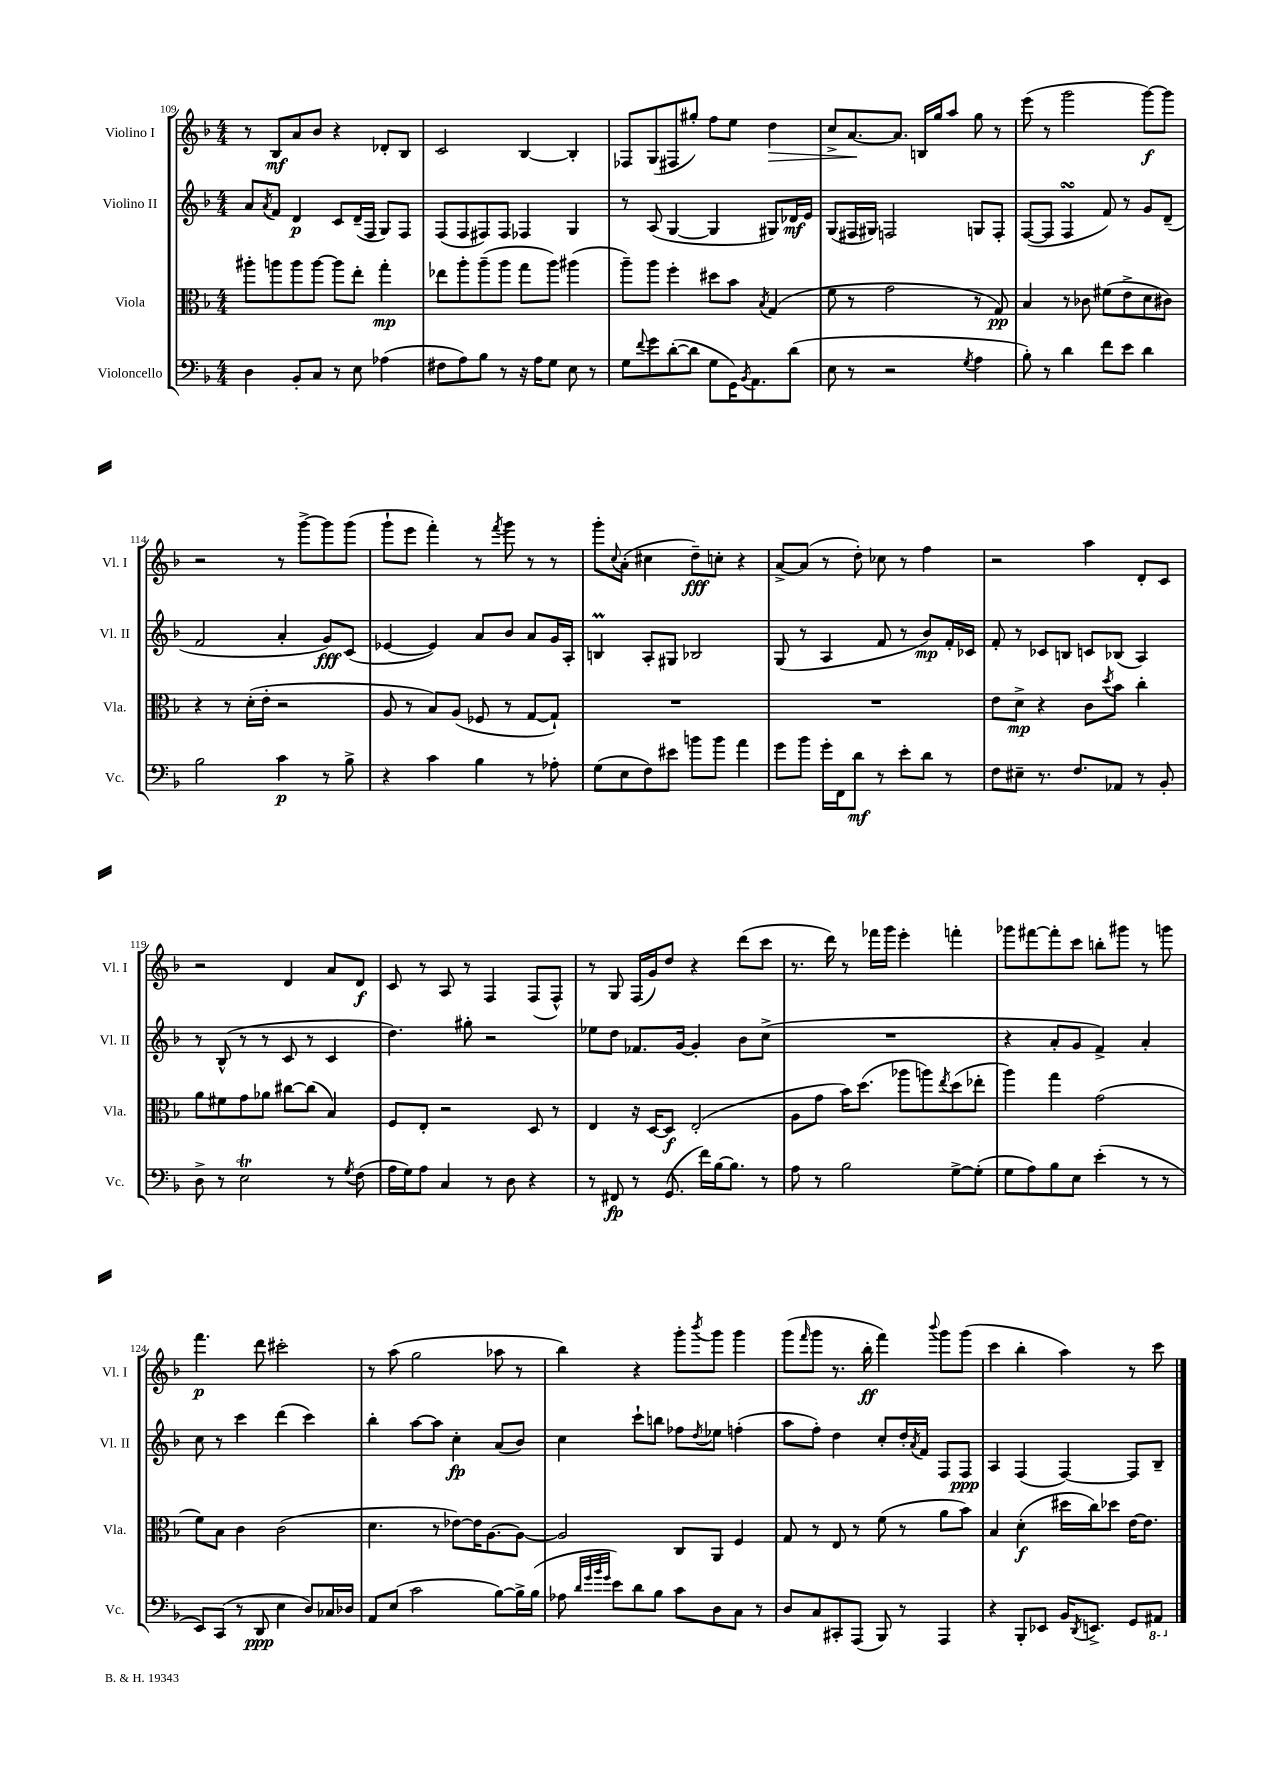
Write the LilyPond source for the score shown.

<<
\new StaffGroup <<
\new Staff = "s0" \with { instrumentName = "Violino I" shortInstrumentName = "Vl. I" } {
    \clef treble \key f \major \numericTimeSignature \time 4/4
    r8 bes8\mf a'8 bes'8 r4 des'8-. bes8 |
    c'2 bes4~ bes4-. |
    fes8 g8( fis8 gis''8-.) f''8 e''8 d''4\> |
    c''8-> a'8.~\! a'8. b16 g''16 a''8 g''8 r8 |
    e'''8( r8 g'''2 g'''8~\f) g'''8 |
    r2 r8 g'''8~-> g'''8 g'''8( |
    g'''8-! e'''8 f'''4-.) r8 \acciaccatura { f'''8 } g'''8 r8 r8 |
    g'''8-. \appoggiatura { c''8 } a'8-.( cis''4 d''8--\fff) c''8-. r4 |
    a'8~-> a'8( r8 d''8-.) ces''8 r8 f''4 |
    r2 a''4 d'8-. c'8 |
    r2 d'4 a'8 d'8\f |
    c'8 r8 a8 r8 f4 f8( f8-^) |
    r8 g8 f16( g'16) d''8 r4 d'''8( c'''8 |
    r8. d'''16) r8 fes'''16 g'''16 e'''4-. f'''4-. |
    ges'''8 fis'''8~ fis'''8-. c'''8 b''8-. gis'''8 r8 g'''8 |
    f'''4.\p d'''8 cis'''2-. |
    r8 a''8( g''2 aes''8 r8 |
    bes''4) r4 g'''8-. \acciaccatura { bes'''8 } g'''8 g'''4 |
    g'''8( \grace { f'''16 } g'''8 r8. bes''16-.\ff f'''4) \appoggiatura { bes'''8 } g'''8 g'''8( |
    c'''4 bes''4-. a''4) r8 c'''8 \bar "|." |
}
\new Staff = "s1" \with { instrumentName = "Violino II" shortInstrumentName = "Vl. II" } {
    \clef treble \key f \major \numericTimeSignature \time 4/4
    a'8 \acciaccatura { a'8 } f'8 d'4\p c'8 d'16--( f16 g8) f8 |
    f8( f8 fis8) fis8 fes4 g4 |
    r8 a8( g4~ g4 gis8) des'16\mf e'16 |
    g8( fis16 gis16) f2 g8 f8-. |
    f8~( f8 f4\turn f'8) r8 g'8 d'8--( |
    f'2 a'4-. g'8\fff) c'8( |
    ees'4~ ees'4) a'8 bes'8 a'8 g'16 a16-. |
    b4\prall a8-. gis8 bes2 |
    g8( r8 a4 f'8 r8 bes'8\mp) f'16-. ces'16 |
    f'8-. r8 ces'8 b8 c'8 bes8( a4) |
    r8 bes8-^( r8 r8 c'8 r8 c'4 |
    d''4.) gis''8-. r2 |
    ees''8 d''8 fes'8. g'16~ g'4-. bes'8 c''8->( |
    R1 |
    r4 a'8-. g'8 f'4->) a'4-. |
    c''8 r8 c'''4 d'''4( c'''4) |
    bes''4-. a''8~ a''8 c''4-.\fp a'8( bes'8) |
    c''4 c'''8-! b''8 fes''8 \acciaccatura { d''8 } ees''8 f''4-.( |
    a''8 f''8-.) d''4 c''8-. d''16-. \acciaccatura { a'8 } f'16 f8 f8\ppp |
    a4 f4( f4~) f8 bes8-- \bar "|." |
}
\new Staff = "s2" \with { instrumentName = "Viola" shortInstrumentName = "Vla." } {
    \clef alto \key f \major \numericTimeSignature \time 4/4
    ais''8-. a''8 a''8 a''8~ a''8 e''8-. g''4-.\mp |
    ees''8 a''8-. a''8--( a''8 g''8 a''8) ais''4( |
    a''8--) a''8 f''4-. dis''8 bes'8 \acciaccatura { bes8 } g4( |
    f'8 r8 g'2 r8 g8\pp) |
    bes4 r8 ces'8 fis'8( e'8-> d'8 cis'8) |
    r4 r8 d'16-.( e'16-. r2 |
    a8 r8 bes8) a8( fes8 r8 g8~ g8-!) |
    R1 |
    R1 |
    e'8 d'8->\mp r4 c'8 \acciaccatura { d''8 } bes'8 c''4-. |
    a'8 fis'8 g'8 aes'8 cis''8~ cis''8( bes4) |
    f8 e8-. r2 d8 r8 |
    e4 r16 d16~ d8\f e2-.( |
    a8 g'8 bes'16) d''8.( aes''8 a''8) \acciaccatura { e''8 } d''8( ees''8-. |
    a''4) g''4 g'2( |
    f'8) bes8 c'4 c'2( |
    d'4. r8 ees'8~) ees'16 a8.~ a8~ |
    a2 c8 a,8 f4 |
    g8 r8 e8 r8 f'8( r8 a'8 bes'8) |
    bes4 d'4-.\f( dis''16 c''16) des''8 e'16~ e'8. \bar "|." |
}
\new Staff = "s3" \with { instrumentName = "Violoncello" shortInstrumentName = "Vc." } {
    \clef bass \key f \major \numericTimeSignature \time 4/4
    d4 bes,8-. c8 r8 e8 aes4( |
    fis8 a8) bes8 r8 r16 a16 g8 e8 r8 |
    g8 \appoggiatura { f'8 } g'8 d'8~-.( d'8 g8 g,16) \acciaccatura { bes,8 } a,8. d'8( |
    e8 r8 r2 \acciaccatura { g8 } a4 |
    bes8-.) r8 d'4 f'8 e'8 d'4 |
    bes2 c'4\p r8 bes8-> |
    r4 c'4 bes4 r8 aes8-. |
    g8( e8 f8) eis'8 b'8 b'8 a'4 |
    g'8 bes'8 g'16-. f,16 d'8\mf r8 e'8-. d'8 r8 |
    f8 eis8-- r8. f8. aes,8 r8 bes,8-. |
    d8-> r8 e2\trill r8 \acciaccatura { g8 } f8( |
    a16 g16) a8 c4 r8 d8 r4 |
    r8 fis,8\fp r8 g,8.( f'16) bes16~ bes8. r8 |
    a8 r8 bes2 g8~-> g8-.( |
    g8 a8) bes8 e8 e'4-.( r8 r8 |
    e,8) c,8( r8 d,8\ppp e4 d8) ces16 des16 |
    a,8 e8( c'2 bes8~) bes16-> bes16( |
    aes8 \grace { d'32 g'32 bes'32 g'32 } e'8) d'8 bes8 c'8 d8 c8 r8 |
    d8 c8 cis,8-. a,,8( bes,,8) r8 a,,4 |
    r4 bes,,8-. ees,8 bes,16 \acciaccatura { d,8 } e,8.-> g,8 \ottava #-1 ais,,8 \ottava #0 \bar "|." |
}
>>
>>
\layout { \context { \Score currentBarNumber = #109 } }
